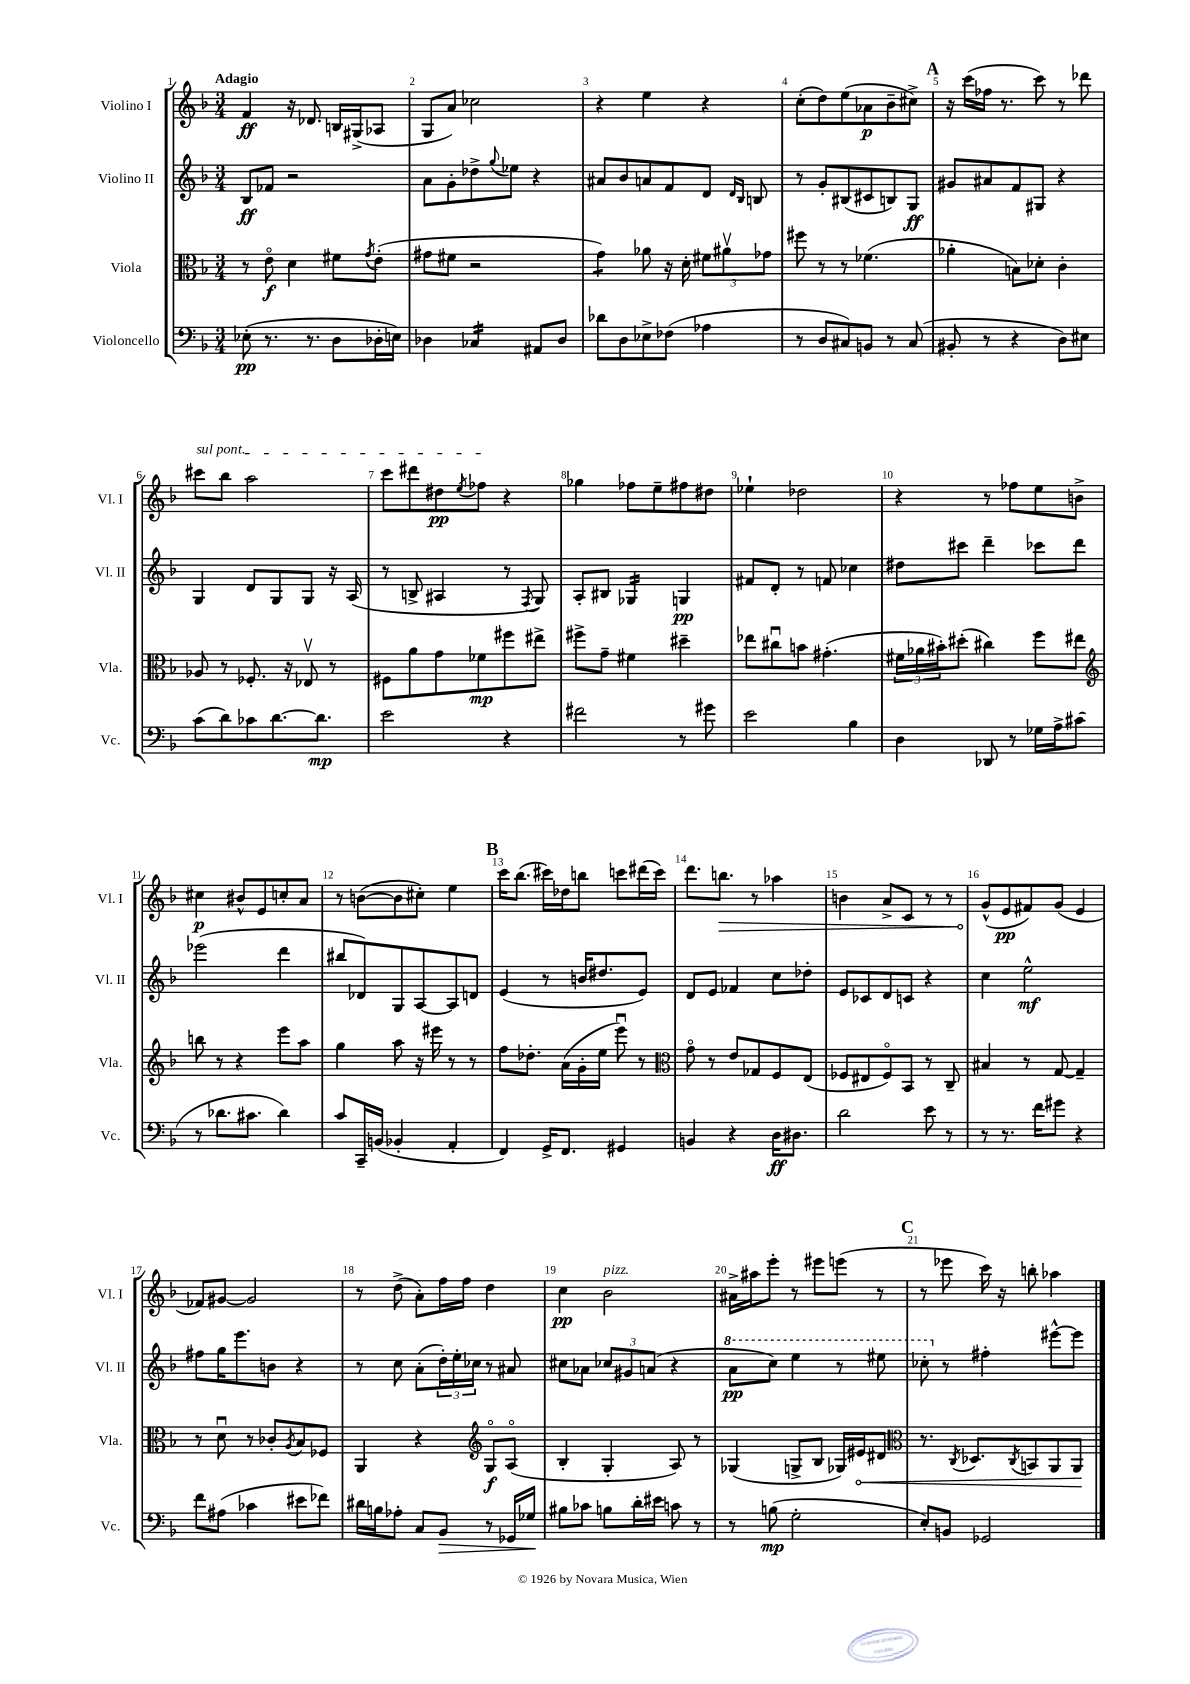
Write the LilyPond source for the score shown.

<<
\new StaffGroup <<
\new Staff = "s0" \with { instrumentName = "Violino I" shortInstrumentName = "Vl. I" } {
    \clef treble \key f \major \numericTimeSignature \time 3/4 \tempo "Adagio"
    f'4\ff r16 des'8. b16 gis16->( aes8 |
    g8 a'8) ces''2 |
    r4 e''4 r4 |
    c''8-.( d''8) e''8( aes'8\p bes'8-- cis''8->) |
    \mark \markup { \bold "A" } r16 c'''16( fes''16 r8. c'''8) r8 des'''8 |
    \once \override TextSpanner.bound-details.left.text = \markup { \italic "sul pont." } cis'''8\startTextSpan bes''8 a''2 |
    c'''8 dis'''8 dis''8\pp \acciaccatura { e''8 } fes''8\stopTextSpan r4 |
    ges''4 fes''8 e''8-- fis''8 dis''8 |
    ees''4-! des''2 |
    r4 r8 fes''8 e''8 b'8-> |
    cis''4\p bis'8-^ e'8 c''8-. a'8 |
    r8 b'8~( b'8 cis''8-.) e''4 |
    \mark \markup { \bold "B" } c'''16 bes''8.( cis'''16) des''16 b''8 c'''8 dis'''16( c'''16) |
    d'''8. \once \override Hairpin.circled-tip = ##t b''8.\> r8 aes''4 |
    b'4 a'8-> c'8 r8 r8 |
    g'8-^\!( e'8\pp fis'8) g'8( e'4 |
    fes'8) gis'8~ gis'2 |
    r8 d''8->( a'8-.) f''16 f''16 d''4 |
    c''4\pp bes'2^\markup { \italic "pizz." } |
    ais'16-> ais''16 e'''8-. r8 eis'''8 e'''8( r8 |
    \mark \markup { \bold "C" } r8 ees'''8 c'''16) r16 b''8-. aes''4 \bar "|." |
}
\new Staff = "s1" \with { instrumentName = "Violino II" shortInstrumentName = "Vl. II" } {
    \clef treble \key f \major \numericTimeSignature \time 3/4
    bes8\ff fes'8 r2 |
    a'8 g'8-. des''8-> \appoggiatura { g''8 } ees''8 r4 |
    ais'8 bes'8 a'8 f'8 d'8 \grace { d'16 bes16 } b8 |
    r8 g'8-. bis8( cis'8 b8) g8\ff |
    \mark \markup { \bold "A" } gis'8 ais'8 f'8 gis8 r4 |
    g4 d'8 g8 g8 r16 a16( |
    r8 b8-> ais4 r8 \acciaccatura { f8 } g8) |
    a8-. bis8 ges4:16 g4\pp |
    fis'8 d'8-. r8 f'8 ces''4 |
    dis''8 cis'''8 d'''4-- ces'''8 d'''8 |
    ees'''2( d'''4 |
    bis''8 des'8) g8 a8~ a8 d'8 |
    \mark \markup { \bold "B" } e'4( r8 b'16 dis''8. e'8) |
    d'8 e'8 fes'4 c''8 des''8-. |
    e'8 ces'8 d'8 c'8 r4 |
    c''4 e''2-^\mf |
    fis''8 g''16 e'''8. b'8 r4 |
    r8 c''8 a'8-.( \tuplet 3/2 { d''16-.) e''16-. ces''16 } r8 ais'8 |
    cis''8 aes'8 \tuplet 3/2 { ces''8 gis'8 a'8( } r4 |
    \ottava #1 a''8\pp c'''8) e'''4 r8 eis'''8 |
    \mark \markup { \bold "C" } ces'''8-. \ottava #0 r8 fis''4-. eis'''8~-^ eis'''8 \bar "|." |
}
\new Staff = "s2" \with { instrumentName = "Viola" shortInstrumentName = "Vla." } {
    \clef alto \key f \major \numericTimeSignature \time 3/4
    r8 e'8\flageolet\f d'4 fis'8 \acciaccatura { g'8 } e'8-.( |
    gis'8 fis'8 r2 |
    g'4:8) aes'8 r16 d'16-. \tuplet 3/2 { fis'8 ais'8\upbow ges'8 } |
    fis''8 r8 r8 fes'4.( |
    \mark \markup { \bold "A" } aes'4-. b8) des'8-. c'4-. |
    aes8 r8 fes8.-. r16 ees8\upbow r8 |
    fis8 a'8 g'8 fes'8\mp fis''8 eis''8-> |
    fis''8-> g'8-- fis'4 dis''4-- |
    ees''8 cis''8\downbow b'8 gis'4.-.( |
    \tuplet 3/2 { fis'16 aes'16 bis'16-.) } dis''8-.( cis''4) f''8 eis''8 |
    \clef treble b''8 r8 r4 e'''8 a''8 |
    g''4 a''8 r16 eis'''16 r8 r8 |
    \mark \markup { \bold "B" } f''8 des''8.-. a'16( g'16-. e''16 e'''8\downbow) r8 |
    \clef alto g'8\flageolet r8 e'8 ges8 f8 e8( |
    fes8 eis8 fes8\flageolet) bes,8 r8 c8-- |
    bis4 r8 g8~ g4-- |
    r8 d'8\downbow r8 ces'8-. \acciaccatura { a8 } bes8 fes8 |
    a,4 r4 \clef treble g8\flageolet\f a8\flageolet( |
    bes4-. g4-. a8) r8 |
    ges4( g8-> bes8 ges16) \once \override Hairpin.circled-tip = ##t eis'16\< dis'8 |
    \mark \markup { \bold "C" } \clef alto r8. \acciaccatura { c8 } des8. \acciaccatura { c8 } b,8 a,8 a,8\! \bar "|." |
}
\new Staff = "s3" \with { instrumentName = "Violoncello" shortInstrumentName = "Vc." } {
    \clef bass \key f \major \numericTimeSignature \time 3/4
    ees8-.\pp( r8. r8. d8 des16-. e16) |
    des4 ces4:16 ais,8 des8 |
    des'8 d8 ees8-> fes8( aes4 |
    r8 d8 cis8) b,8 r8 cis8( |
    \mark \markup { \bold "A" } bis,8-. r8 r4 d8) eis8 |
    c'8( d'8) ces'8 d'8.~ d'8.\mp |
    e'2 r4 |
    fis'2 r8 gis'8 |
    e'2 bes4 |
    d4 des,8 r8 ges16 a16-> cis'8( |
    r8 des'8. cis'8. des'4) |
    c'8 c,16-- b,16( bes,4-. a,4-. |
    \mark \markup { \bold "B" } f,4) g,16-> f,8. gis,4 |
    b,4 r4 d16\ff dis8. |
    d'2 e'8 r8 |
    r8 r8. f'16 gis'8 r4 |
    f'8 ais8( ces'4 eis'8 fes'8) |
    dis'16 b16 aes8-. c8 bes,8\> r8 ges,16 ges16\! |
    bis8 ces'8 b8 d'16-. eis'16 c'8 r8 |
    r8 b8\mp( g2-. |
    \mark \markup { \bold "C" } e8-.) b,8 ges,2 \bar "|." |
}
>>
>>
\layout { \context { \Score \override BarNumber.break-visibility = ##(#f #t #t) barNumberVisibility = #all-bar-numbers-visible } }
